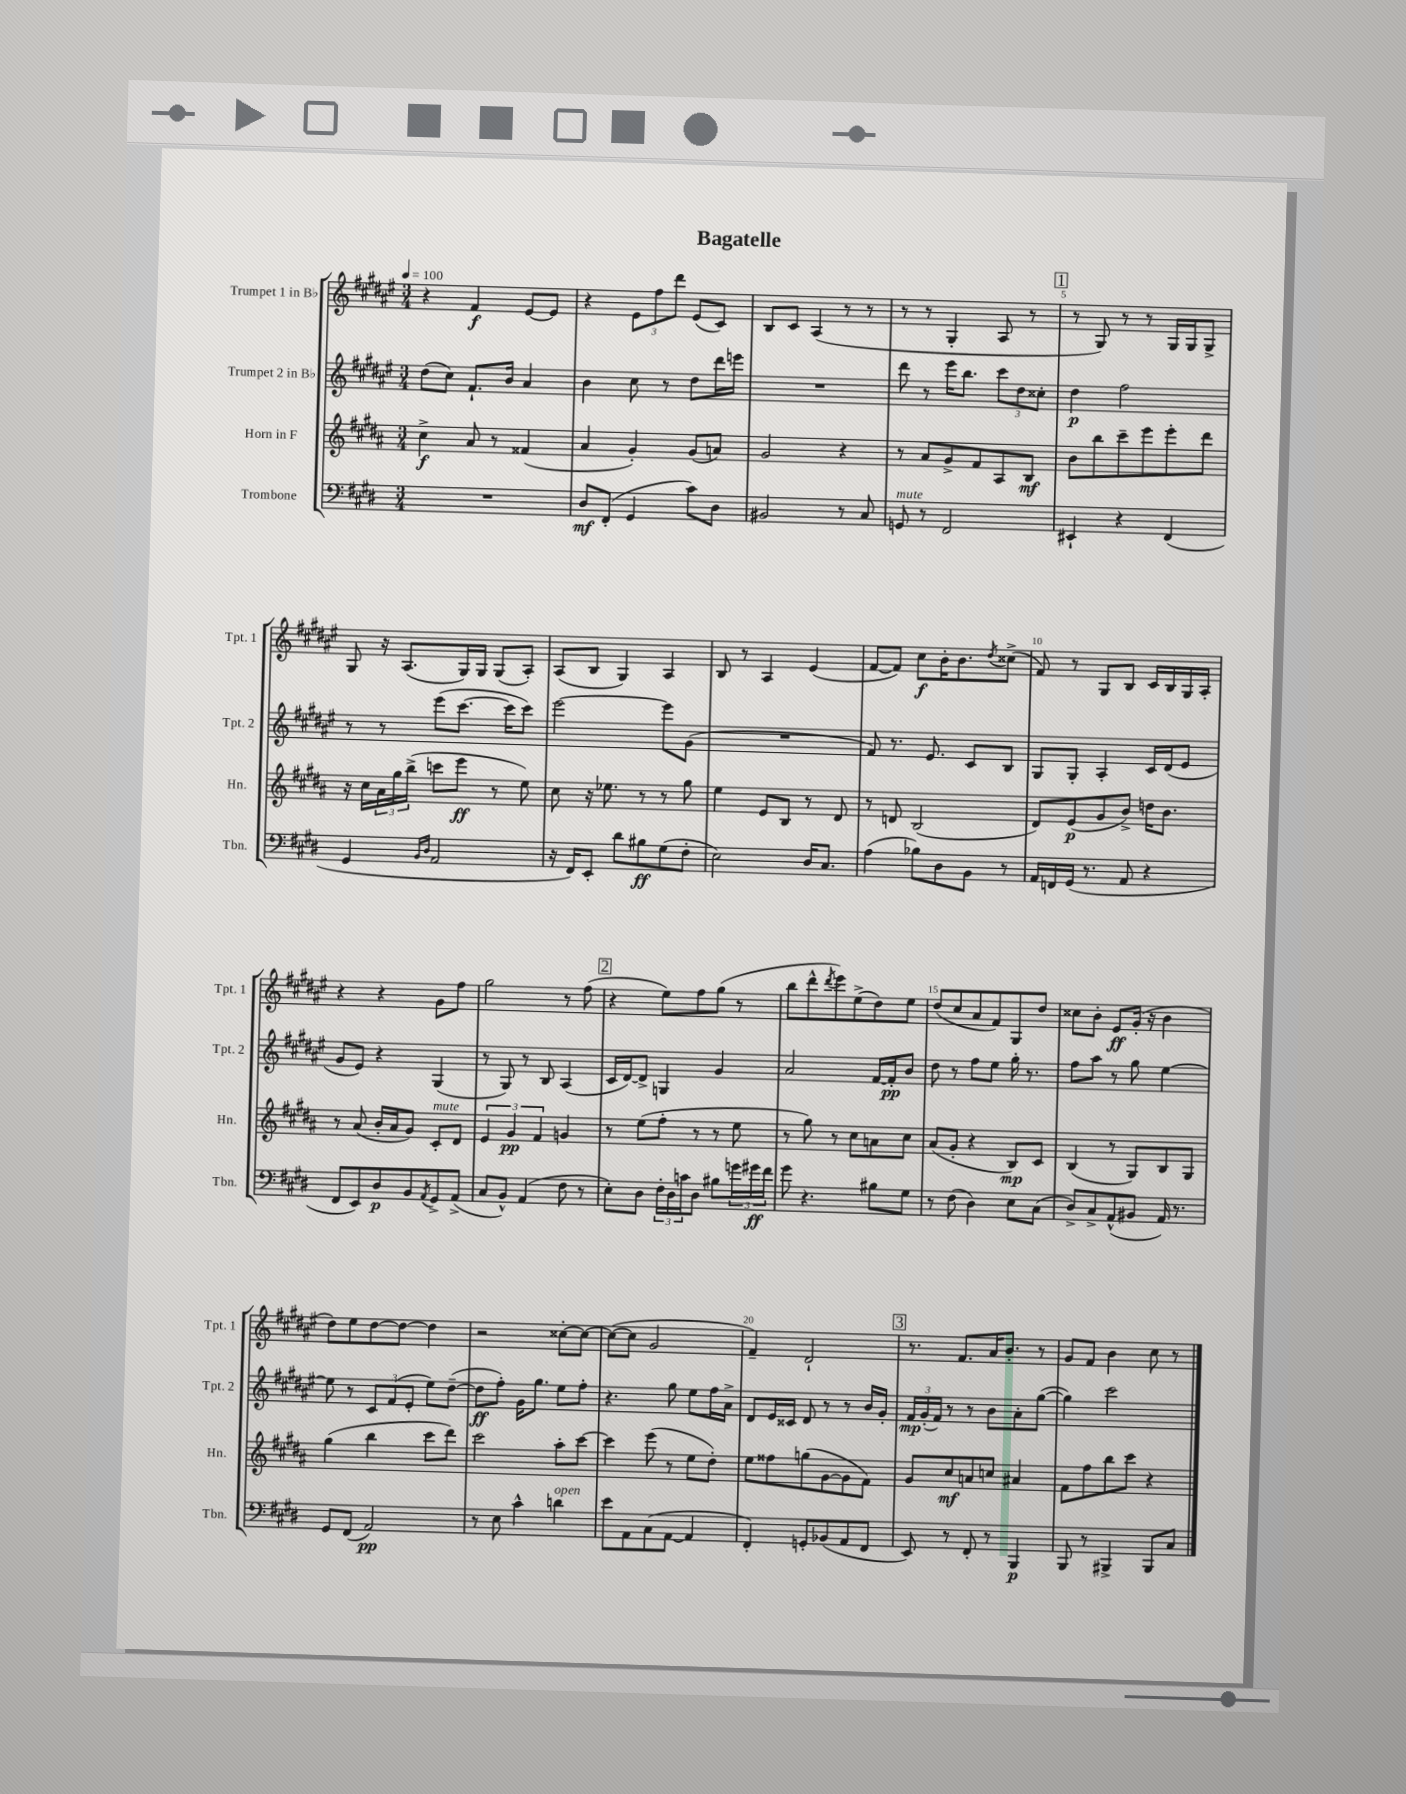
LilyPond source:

\header { title = "Bagatelle" }
<<
\new StaffGroup <<
\new Staff = "s0" \with { instrumentName = "Trumpet 1 in Bb" shortInstrumentName = "Tpt. 1" } {
    \clef treble \key fis \major \numericTimeSignature \time 3/4 \tempo 4 = 100
    r4 fis'4\f eis'8~ eis'8 |
    r4 \tuplet 3/2 { eis'8 fis''8 dis'''8 } eis'8( cis'8) |
    b8 cis'8 ais4( r8 r8 |
    r8 r8 gis4-. ais8 r8 |
    \mark \markup { \box "1" } r8 gis8) r8 r8 gis16 gis16 gis8-> |
    gis8 r16 ais8.( gis16) gis16 gis8( ais8-.) |
    ais8( b8 gis4) ais4 |
    b8 r8 ais4 eis'4( |
    fis'8~ fis'8) cis''8\f b'16-. b'8. \acciaccatura { dis''8 } cisis''8->( |
    fis'8) r8 gis8 b8 cis'16 b16 gis16 ais16-. |
    r4 r4 gis'8 fis''8 |
    gis''2 r8 fis''8( |
    \mark \markup { \box "2" } r4 eis''8) fis''8 gis''8( r8 |
    b''8 dis'''8-^ \acciaccatura { dis'''8 } eis'''8) eis''8->( dis''8) eis''8 |
    dis''8( cis''8 ais'8 fis'8) gis8 dis''8 |
    cisis''8 b'8-. eis'8\ff gis'16-.( r16 b'4 |
    dis''8) eis''8 dis''8~ dis''8~ dis''4 |
    r2 cisis''8~-. cisis''8~ |
    cisis''8~( cisis''8 gis'2 |
    fis'4--) dis'2-! |
    \mark \markup { \box "3" } r8. fis'8. ais'16 b'8.-. r8 |
    gis'8 fis'8 b'4 cis''8 r8 \bar "|." |
}
\new Staff = "s1" \with { instrumentName = "Trumpet 2 in Bb" shortInstrumentName = "Tpt. 2" } {
    \clef treble \key fis \major \numericTimeSignature \time 3/4
    dis''8( cis''8) fis'8.-! b'16 ais'4 |
    b'4 cis''8 r8 dis''8 dis'''16 e'''16 |
    R2. |
    dis'''8 r8 eis'''16 b''8. \tuplet 3/2 { cis'''8 dis''8 cisis''8-. } |
    \mark \markup { \box "1" } dis''4\p fis''2 |
    r8 r8 eis'''8( cis'''8.~ cis'''16 cis'''8) |
    eis'''2~ eis'''8 gis'8( |
    R2. |
    fis'8) r8. eis'8. cis'8 b8 |
    gis8 gis8-. ais4-. cis'16 dis'16( eis'8 |
    gis'8 eis'8) r4 gis4( |
    r8 gis8) r8 b8 ais4( |
    \mark \markup { \box "2" } cis'16 dis'16~) dis'8-> g4 gis'4 |
    ais'2 fis'16~ fis'16-.\pp b'8 |
    dis''8 r8 fis''8 eis''8 gis''16-. r8. |
    fis''8 ais''8 r8 gis''8 eis''4~ |
    eis''8 r8 \tuplet 3/2 { cis'8 fis'8( eis'8-. } eis''8) dis''8~--( |
    dis''8\ff fis''8-.) gis'16 gis''8. eis''8 fis''8-. |
    r4. gis''8 eis''8 fis''16 ais'16-> |
    dis'8 eis'16 cisis'16 dis'8 r8 r8 b'16 gis'16-. |
    \mark \markup { \box "3" } \tuplet 3/2 { fis'16\mp gis'16-.( fis'16) } r8 r8 b'8 ais'8-. gis''8~( |
    gis''4) cis'''2 \bar "|." |
}
\new Staff = "s2" \with { instrumentName = "Horn in F" shortInstrumentName = "Hn." } {
    \clef treble \key b \major \numericTimeSignature \time 3/4
    cis''4->\f ais'8 r8 fisis'4( |
    ais'4 gis'4-.) gis'8( a'8) |
    gis'2 r4 |
    r8 ais'8 gis'8-> fis'8 ais8 b8\mf |
    \mark \markup { \box "1" } b'8 b''8 cis'''8-- e'''8 e'''8-. dis'''8 |
    r16 cis''16 \tuplet 3/2 { ais'16 gis''16 b''16->( } c'''8 e'''8\ff r8 e''8) |
    cis''8 r16 ees''8. r8 r8 gis''8 |
    e''4 e'8 b8 r8 dis'8 |
    r8 d'8 b2( |
    dis'8) e'8\p( gis'8 b'8->) d''16 b'8. |
    r8 ais'8( b'16-. ais'16 gis'8) cis'8-.^\markup { \italic "mute" } dis'8 |
    \tuplet 3/2 { e'4 gis'4\pp fis'4 } g'4 |
    \mark \markup { \box "2" } r8 e''8( fis''8-. r8 r8 e''8 |
    r8 gis''8) r8 cis''8 a'8 cis''8 |
    ais'8( gis'8-. r4 b8\mp) cis'8 |
    b4( r8 gis8) b8 gis8 |
    gis''4( b''4 cis'''8 dis'''8) |
    cis'''2 ais''8-. cis'''8~ |
    cis'''4 e'''8( r8 e''8 dis''8-.) |
    e''8 fisis''8 g''8( gis'8~ gis'8 fis'8) |
    \mark \markup { \box "3" } gis'8 cis''8\mf a'8 c''8 ais'4 |
    fis'8 fis''8 b''8 cis'''8 r4 \bar "|." |
}
\new Staff = "s3" \with { instrumentName = "Trombone" shortInstrumentName = "Tbn." } {
    \clef bass \key e \major \numericTimeSignature \time 3/4
    R2. |
    dis8\mf fis,8-.( gis,4 cis'8) dis8 |
    bis,2 r8 cis8 |
    g,8^\markup { \italic "mute" } r8 fis,2 |
    \mark \markup { \box "1" } eis,4-! r4 fis,4( |
    gis,4 \grace { b,16 dis16 } a,2 |
    r16 fis,16) e,8-. dis'8 bis8\ff gis8( fis8-. |
    e2) dis16 cis8. |
    a4( bes8) dis8 b,8 r8 |
    a,16 f,16 gis,16( r8. a,8 r4 |
    fis,8 e,8) dis8\p b,8 \acciaccatura { a,8 } gis,8-> a,8->( |
    cis8 b,8-^) a,4( fis8 r8 |
    \mark \markup { \box "2" } e8-.) dis8 \tuplet 3/2 { fis16-. dis16 c'16 } dis8 bis8 \tuplet 3/2 { g'16 gis'16\ff fis'16 } |
    gis'8 r4. bis8 gis8 |
    r8 fis8( dis4) e8 cis8( |
    dis8->) cis8-> a,8-^( bis,8 a,16) r8. |
    gis,8 fis,8( a,2\pp) |
    r8 e8 cis'4-^ d'4^\markup { \italic "open" } |
    e'8 a,8 cis8( a,8~ a,4 |
    fis,4-.) g,8-. bes,8( a,8 fis,8 |
    \mark \markup { \box "3" } e,8) r8 fis,8-. r8 b,,4\p |
    b,,8 r8 bis,,4-> bis,,8 cis8 \bar "|." |
}
>>
>>
\layout { \context { \Score \override BarNumber.break-visibility = ##(#f #t #t) barNumberVisibility = #(every-nth-bar-number-visible 5) } }
